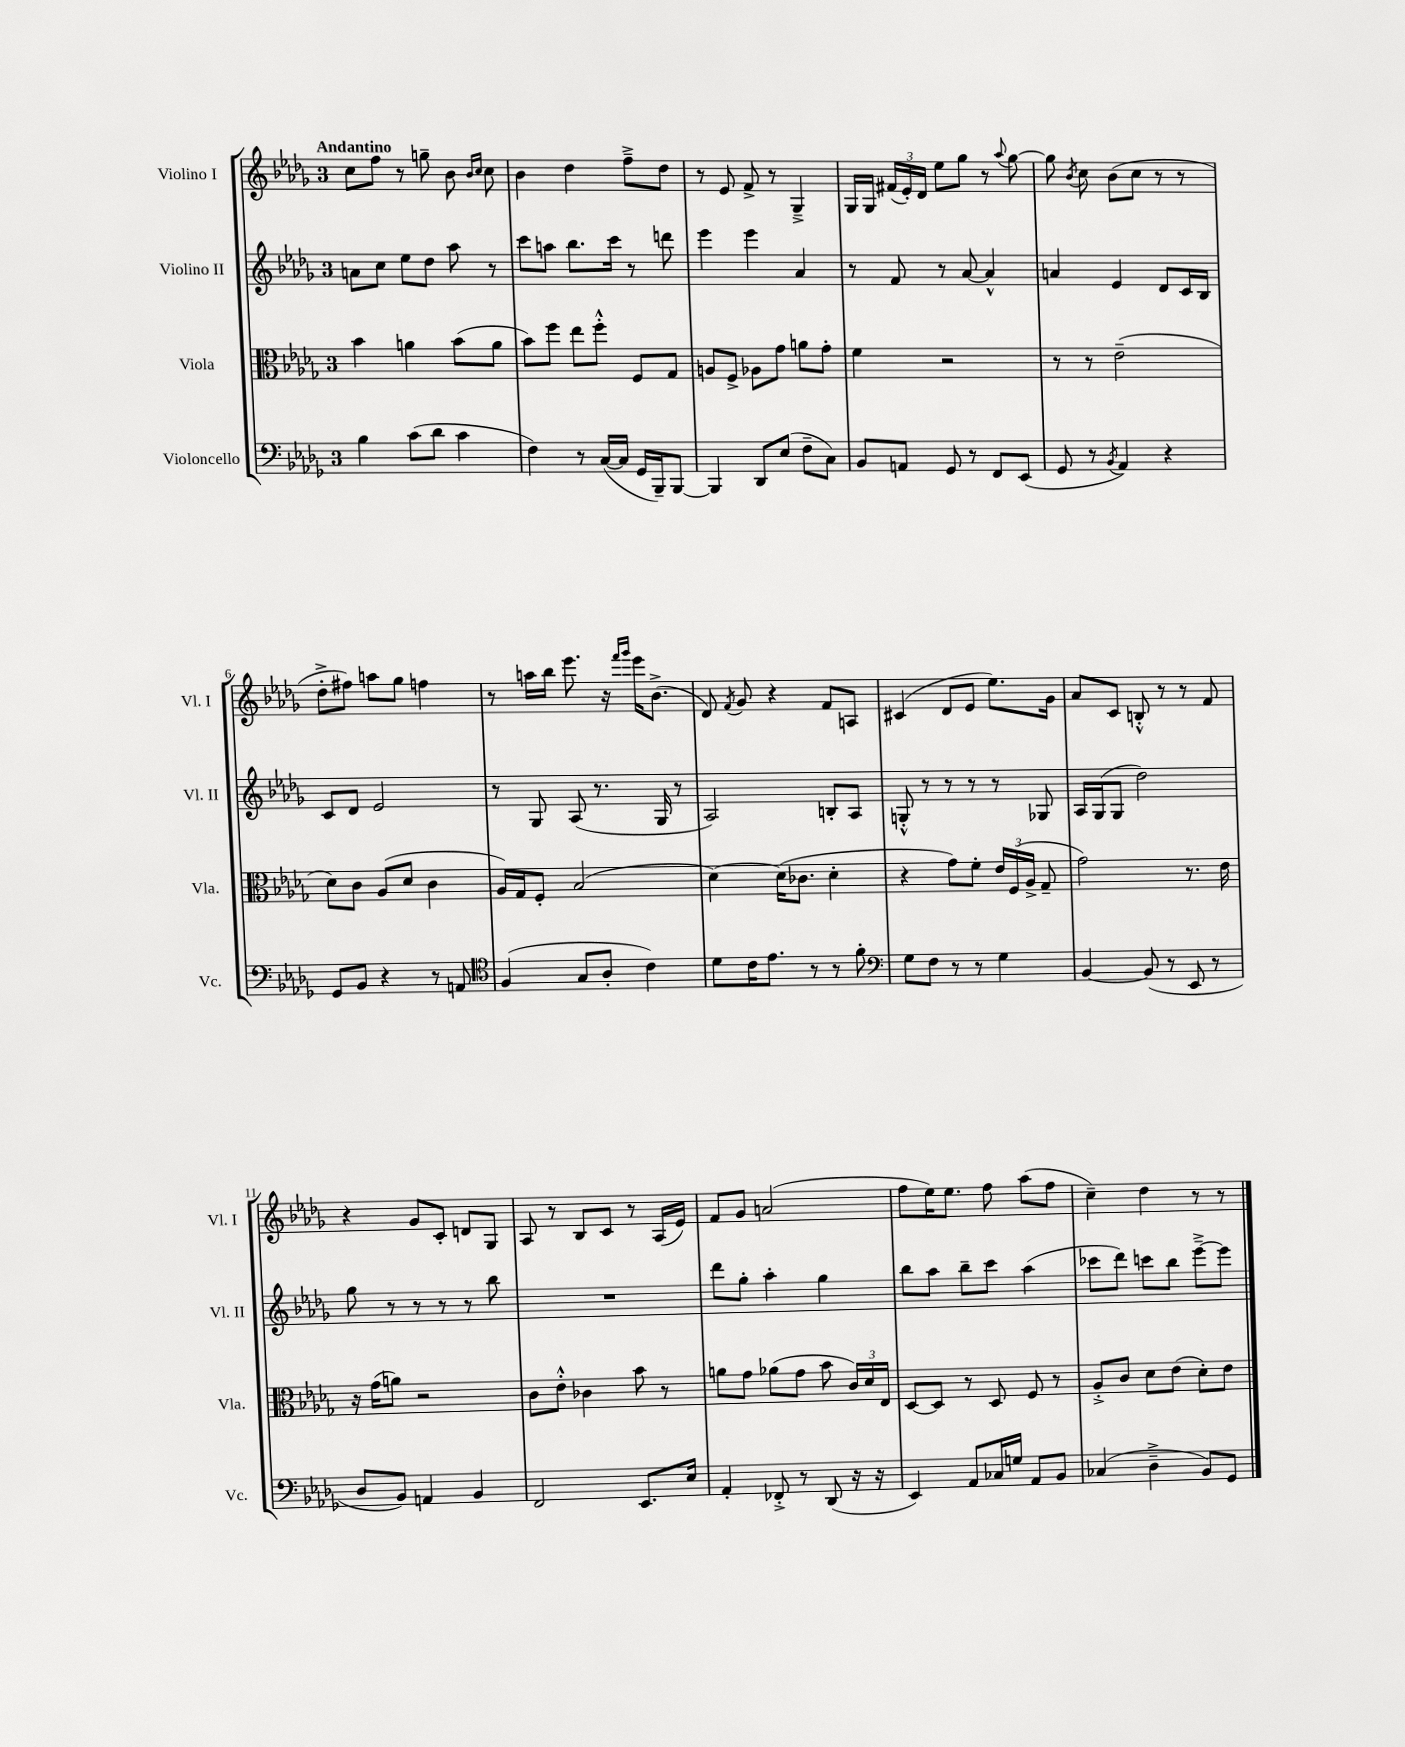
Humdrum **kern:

**kern	**kern	**kern	**kern
*staff4	*staff3	*staff2	*staff1
*clefF4	*clefC3	*clefG2	*clefG2
*k[b-e-a-d-g-]	*k[b-e-a-d-g-]	*k[b-e-a-d-g-]	*k[b-e-a-d-g-]
*M3/4	*M3/4	*M3/4	*M3/4
4B-	4b-	8a	8cc
.	.	8cc	8ff
(8c	4a	8ee-	8r
8d-	.	8dd-	8gg~
4c	(8b-	8aa-	8b-
.	.	.	16qqb-
.	.	.	16qqcc
.	8a	8r	8cc
=	=	=	=
4F)	8b-)	8ccc	4b-
.	8ff	8aa	.
8r	8ee-	8.bb-	4dd-
([16C	8ff'^^	.	.
16C]	.	16ccc	.
16GG-	8F	8r	8ff~^
16BBB-~)	.	.	.
[8BBB-	8G-	8ddd	8dd-
=	=	=	=
4BBB-]	8A	4eee-	8r
.	8F^	.	8e-
8DD-	8A-	4eee-	8f^
(8E-	8g-	.	8r
8F~	8a	4a-	4G-~^
8C)	8g-'	.	.
=	=	=	=
8BB-	4f	8r	16G-
.	.	.	16G-
8AA	.	8f	(24f#
.	.	.	24e-')
.	.	.	24d-
8GG-	2r	8r	8ee-
8r	.	[8a-	8gg-
8FF	.	4a-^^]	8r
.	.	.	8qqaa-
(8EE-	.	.	[8gg-
=	=	=	=
8GG-	8r	4a	8gg-]
.	.	.	8qb-
8r	8r	.	8cc
8qBB-	.	.	.
4AA-)	(2e-~	4e-	(8b-
.	.	.	8cc
4r	.	8d-	8r
.	.	16c	8r
.	.	16B-	.
=	=	=	=
8GG-	8d-)	8c	8dd-'^
8BB-	8c	8d-	8ff#)
4r	(8A-	2e-	8aa
.	8d-	.	8gg-
8r	4c	.	4ff
8AA	.	.	.
=	=	=	=
*clefC4	*	*	*
(4F	16A-)	8r	8r
.	16G-	.	.
.	8F'	8G-	16aa
.	.	.	16bb-
8G-	(2B-	(8A-	8.eee-
8A-'	.	8.r	.
.	.	.	16r
.	.	.	16qqfff
.	.	.	16qqggg-
4c)	.	.	16eee-
.	.	16G-	(8.b-^
.	.	8r	.
=	=	=	=
8d-	[4d-)	2A-)	8d-)
.	.	.	8qf
16c	.	.	8g-
8.e-	.	.	.
.	(16d-]	.	4r
.	8.c-	.	.
8r	.	.	.
8r	4d-'	8B'	8f
8f'	.	8A-	8A
=	=	=	=
*clefF4	*	*	*
8G-	4r	8G'^^	(4c#
8F	.	8r	.
8r	8g-)	8r	8d-
8r	8f'	8r	8e-
4G-	24e-	8r	8.ee-)
.	(24F	.	.
.	24A-^	.	.
.	8G-~	8G-	.
.	.	.	16g-
=	=	=	=
[4BB-	2g-)	16A-	8a-
.	.	(16G-	.
.	.	8G-	8c
(8BB-]	.	2dd-)	8B'^^
8r	.	.	8r
8EE-	8.r	.	8r
8r	.	.	8f
.	16e-	.	.
=	=	=	=
8D-	16r	8gg-	4r
.	(16g-	.	.
8BB-)	8a)	8r	.
4AA	2r	8r	8g-
.	.	8r	8c'
4BB-	.	8r	8d
.	.	8bb-	8G-
=	=	=	=
2FF	8c	2.r	8A-
.	8e-'^^	.	8r
.	4c-	.	8B-
.	.	.	8c
8.EE-	8b-	.	8r
.	8r	.	(16A-
16E-	.	.	16e-)
=	=	=	=
4AA-'	8a	8ddd-	8f
.	8g-	8gg-'	8g-
8FF-'^	(8a-	4aa-'	(2a
8r	8g-	.	.
(8DD-	8b-	4gg-	.
16r	24c)	.	.
.	24d-	.	.
16r	.	.	.
.	24E-	.	.
=	=	=	=
4EE-)	[8D-	8bb-	8ff
.	8D-]	8aa-	16ee-)
.	.	.	8.ee-
8AA-	8r	8bb-~	.
16C-	8D-	8ccc	8ff
16G	.	.	.
8AA-	8F	(4aa-	(8aa-
8BB-	8r	.	8ff
=	=	=	=
(4C-	8A-'^	8ccc-	4cc~)
.	8c	8ddd-)	.
4D-~^	8d-	8ccc	4dd-
.	(8e-	8bb-	.
8BB-)	8d-')	[8eee-~^	8r
8GG-	8e-	8eee-]	8r
==	==	==	==
*-	*-	*-	*-
